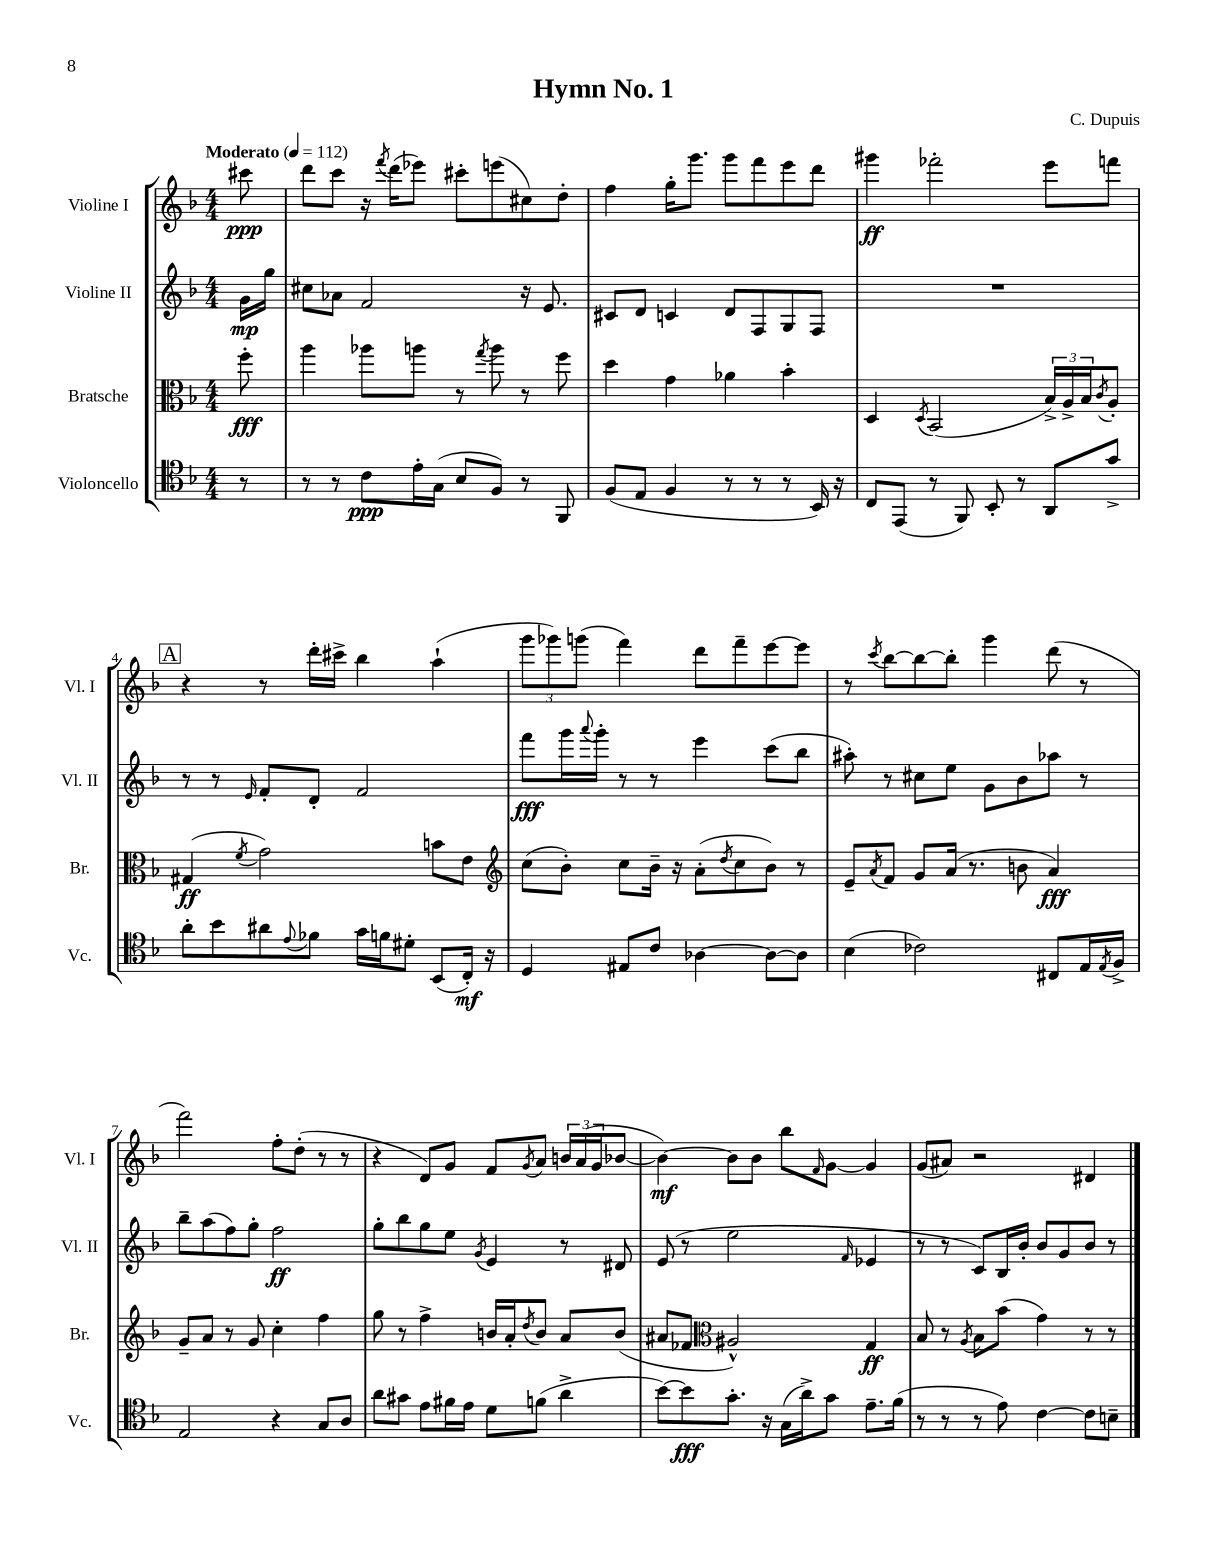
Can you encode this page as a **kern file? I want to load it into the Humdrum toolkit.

**kern	**kern	**kern	**kern
*staff4	*staff3	*staff2	*staff1
*clefC4	*clefC3	*clefG2	*clefG2
*k[b-]	*k[b-]	*k[b-]	*k[b-]
*M4/4	*M4/4	*M4/4	*M4/4
*MM112	*MM112	*MM112	*MM112
8r	8ff'	16g	8ccc#
.	.	16gg	.
=	=	=	=
8r	4aa	8cc#	8ddd
8r	.	8a-	8ccc
8c	8aa-	2f	16r
.	.	.	8qfff
.	.	.	(16ddd
16e'	8aa	.	8eee-)
(16G	.	.	.
8B-	8r	.	8ccc#'
.	8qgg	.	.
8F)	8aa	.	(8eee
8r	8r	16r	8cc#)
.	.	8.e	.
8FF	8ff	.	8dd'
=	=	=	=
(8F	4dd	8c#	4ff
8E	.	8d	.
4F	4g	4c	16gg'
.	.	.	8.ggg
8r	4a-	8d	8ggg
8r	.	8F	8fff
8r	4b-'	8G	8eee
16BB-)	.	8F	8ddd
16r	.	.	.
=	=	=	=
8C	4D	1r	4ggg#
(8EE	.	.	.
.	8qD	.	.
8r	(2BB-	.	2fff-'
8FF)	.	.	.
8BB-'	.	.	.
8r	.	.	.
8AA	24B-^)	.	8eee
.	24A^	.	.
.	24B-	.	.
.	8qc	.	.
8g^	8A'	.	8fff
=	=	=	=
8a'	(4G#	8r	4r
8b-	.	8r	.
.	8qf	16qqe	.
8a#	2g)	8f'	8r
8qqe	.	.	.
8f-	.	8d'	16ddd'
.	.	.	16ccc#^
16g	.	2f	4bb-
16f	.	.	.
8d#'	.	.	.
(8BB-	8b	.	(4aa`
16C')	8e	.	.
16r	.	.	.
=	=	=	=
*	*clefG2	*	*
4D	(8cc	8fff	12ggg
.	.	.	12ggg-)
.	8b-')	16ggg	.
.	.	.	(12ggg
.	.	8qqaaa	.
.	.	16ggg'	.
8E#	8cc	8r	4fff)
8c	16b-~	8r	.
.	16r	.	.
[4A-	(8a'	4eee	8ddd
.	8qdd	.	.
.	8cc	.	8fff~
8A-_	8b-)	(8ccc	[8eee
8A-]	8r	8bb-	8eee]
=	=	=	=
(4B-	8e~	8aa#')	8r
.	8qa	.	8qccc
.	8f	8r	[8bb-
2c-)	8g	8cc#	8bb-_
.	(16a	8ee	8bb-']
.	8.r	.	.
.	.	8g	4ggg
.	8b	8b-	.
8C#	4a)	8aa-	(8ddd
16E	.	8r	8r
8qE	.	.	.
16F^	.	.	.
=	=	=	=
2E	8g~	8bb-~	2fff)
.	8a	(8aa	.
.	8r	8ff)	.
.	8g	8gg'	.
4r	4cc'	2ff	8ff'
.	.	.	(8dd'
8G	4ff	.	8r
8A	.	.	8r
=	=	=	=
8a	8gg	8gg'	4r
8g#	8r	8bb-	.
8e	4ff^	8gg	8d)
16f#	.	8ee	8g
16e	.	.	.
.	.	8qg	.
8d	16b	4e	8f
.	16a'	.	.
.	8qdd	.	8qg
(8f	8b	.	8a
4a^	8a	8r	24b
.	.	.	(24a
.	.	.	24g
.	(8b	8d#	[8b-
=	=	=	=
[8b-)	8a#	(8e	4b-_)
8b-]	8f-	8r	.
*	*clefC3	*	*
8.g'	2A#^^)	2ee	8b-]
.	.	.	8b-
16r	.	.	.
(16G	.	.	8bb-
16a^)	.	.	.
.	.	.	16qqf
8g	.	.	[8g
.	.	16qqf	.
8.e~	4G	4e-	4g]
(16f	.	.	.
=	=	=	=
8r	8B-	8r	(8g
8r	8r	8r	8a#)
.	8qA	.	.
8r	8B-	8c)	2r
8e)	(8b-	16B-	.
.	.	16b-'	.
[4c	4g)	8b-	.
.	.	8g	.
8c]	8r	8b-	4d#
8B~	8r	8r	.
==	==	==	==
*-	*-	*-	*-
